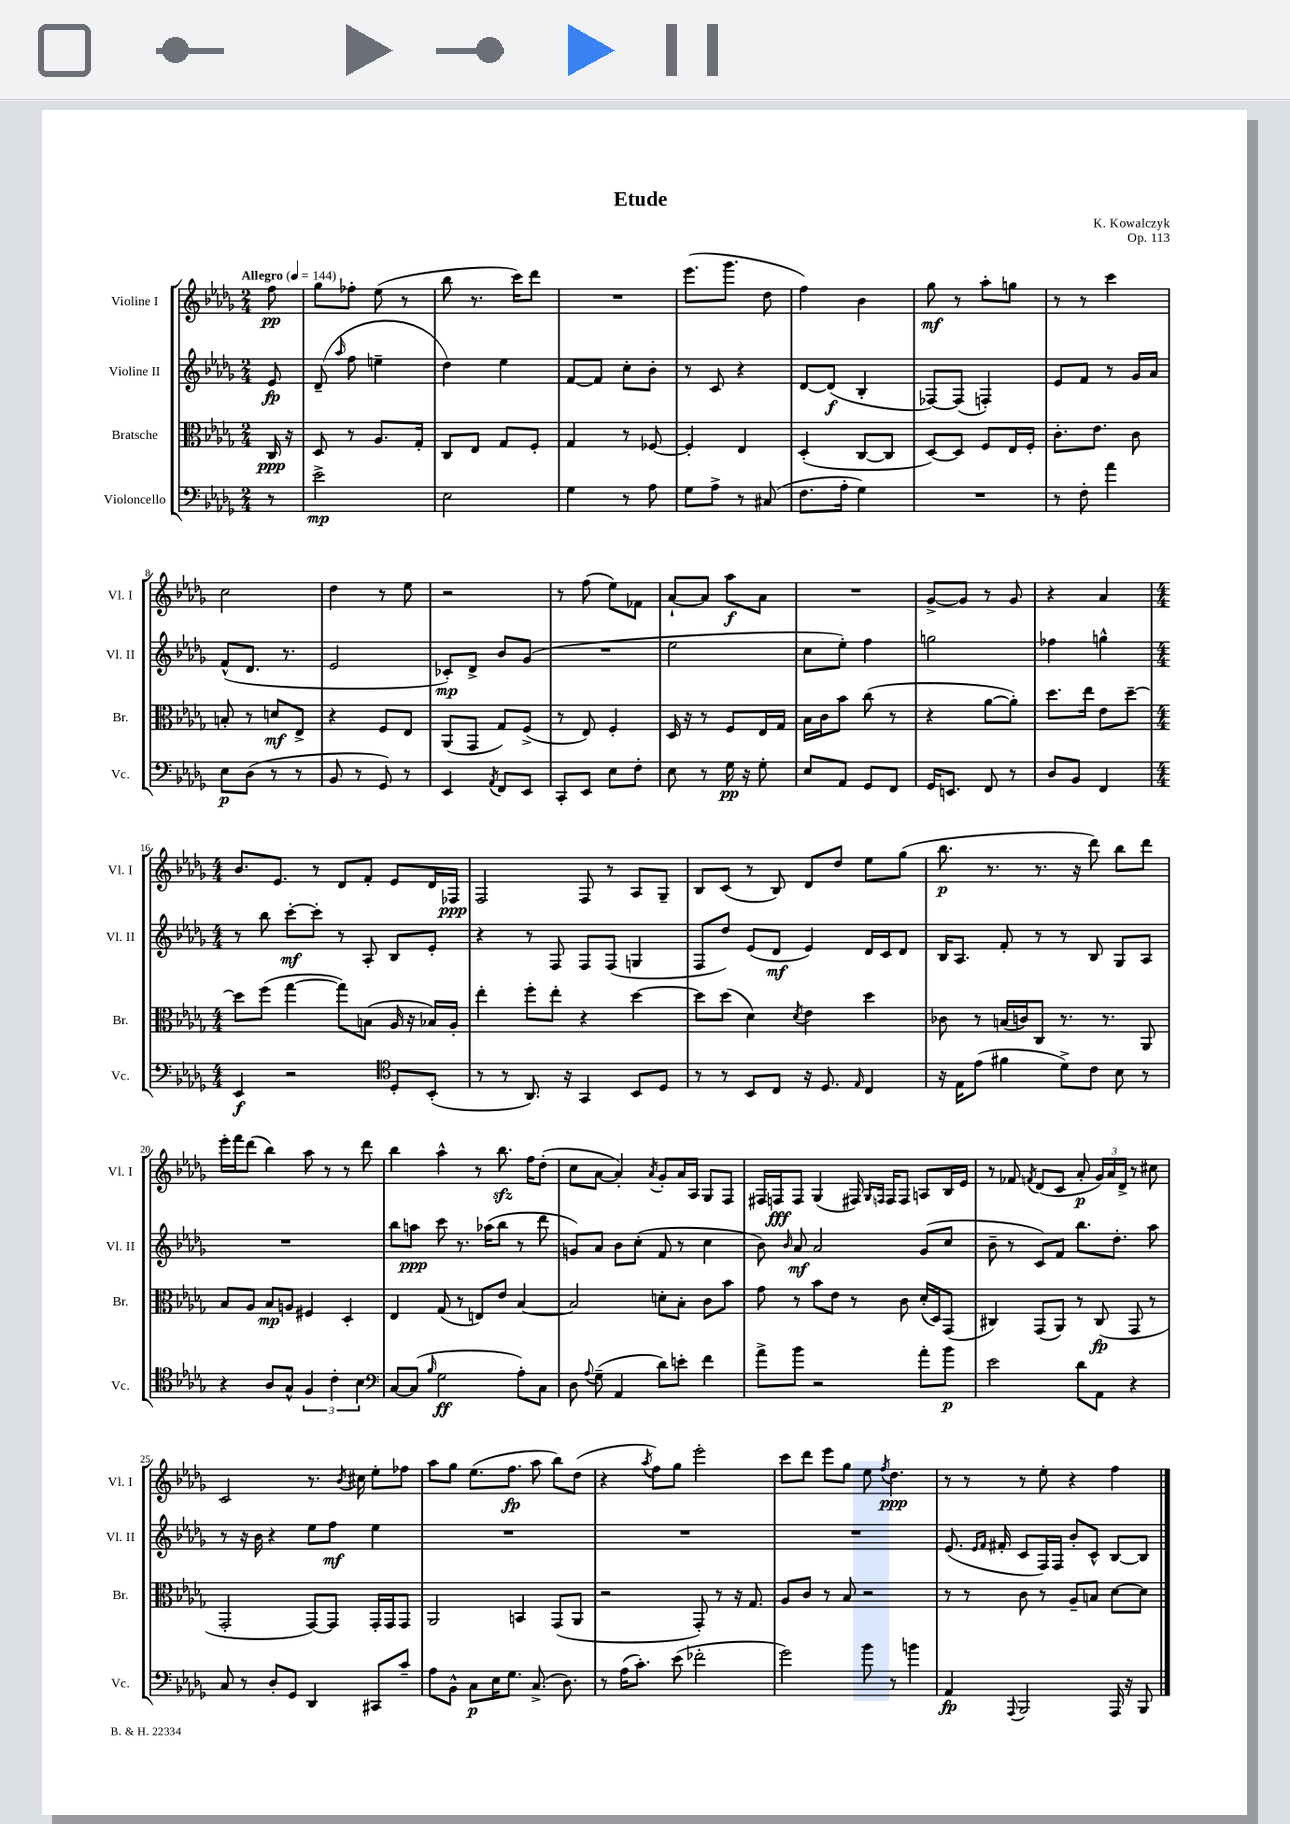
\header { title = "Etude" composer = "K. Kowalczyk" opus = "Op. 113" }
<<
\new StaffGroup <<
\new Staff = "s0" \with { instrumentName = "Violine I" shortInstrumentName = "Vl. I" } {
    \clef treble \key des \major \numericTimeSignature \time 2/4 \partial 8 \tempo "Allegro" 4 = 144
    \autoBeamOff f''8\pp |
    ges''8[ fes''8]-. ees''8( r8 |
    bes''8 r8. c'''16[) des'''8] |
    R2 |
    ees'''8.[( ges'''8.] des''8 |
    f''4) bes'4 |
    ges''8\mf r8 aes''8[-. g''8] |
    r8 r8 c'''4 |
    c''2 |
    des''4 r8 ees''8 |
    r2 |
    r8 f''8( ees''8[) fes'8] |
    aes'8[~-! aes'8] aes''8[\f aes'8] |
    R2 |
    ges'8[~-> ges'8] r8 ges'8 |
    r4 aes'4 |
    \numericTimeSignature \time 4/4 bes'8.[ ees'8.] r8 des'8[ f'8]-. ees'8[ des'16 fes16]\ppp |
    f2 f8 r8 aes8[ ges8]-- |
    bes8[ c'8]( r8 bes8) des'8[ des''8] ees''8[ ges''8]( |
    bes''8.\p r8. r8. r16 des'''8) bes''8[ des'''8] |
    ees'''16[-. f'''16 des'''8]( bes''4) aes''8 r8 r8 des'''8 |
    bes''4 aes''4-^ r8 bes''8.\sfz f''16[ des''8]-.( |
    c''8[ aes'8]~ aes'4-.) \acciaccatura { aes'8 } ges'8[-. aes'16 aes16] ges8[ f8] |
    fis16[ f16\fff f8] ges4( fis16) \grace { ges16[ f16] } f16[ f8] a8[ bes16 ees'16] |
    r8 fes'8 \acciaccatura { f'8 } des'8[( c'8] aes'8-.\p \tuplet 3/2 { ges'16[) aes'16 des'16]-> } r8 cis''8 |
    c'2 r8. \acciaccatura { bes'8 } cis''16 ees''8[-. fes''8] |
    aes''8[ ges''8] ees''8.[( f''8.]\fp aes''8 bes''8[) des''8]( |
    r4 \acciaccatura { aes''8 } f''8[) ges''8] ees'''2-. |
    c'''8[ des'''8] ees'''8[ ges''8] ees''8 \acciaccatura { f''8 } des''4.\ppp |
    r8 r8 r8 ees''8-. r4 f''4 \bar "|." |
}
\new Staff = "s1" \with { instrumentName = "Violine II" shortInstrumentName = "Vl. II" } {
    \clef treble \key des \major \numericTimeSignature \time 2/4 \partial 8
    \autoBeamOff ees'8\fp |
    des'8--( \grace { aes''16 } f''8 e''4-- |
    des''4) ees''4 |
    f'8[~ f'8] c''8[-. bes'8]-. |
    r8 c'8 r4 |
    des'8[~ des'8]\f( bes4-. |
    fes8[~) fes8]( f4-.) |
    ees'8[ f'8] r8 ges'16[ aes'16] |
    f'8[-^( des'8.] r8. |
    ees'2 |
    ces'8[-.\mp) des'8]-> bes'8[ ges'8]( |
    R2 |
    ees''2 |
    c''8[ ees''8]-.) f''4 |
    g''2 |
    fes''4 g''4-^ |
    \numericTimeSignature \time 4/4 r8 bes''8 c'''8[~-.\mf c'''8]-. r8 aes8-. bes8[ ees'8]-. |
    r4 r8 f8 f8[ f8]( g4 |
    f8[ des''8]) ees'8[( des'8]\mf ees'4) des'16[ c'16 des'8] |
    bes16[ aes8.] f'8-. r8 r8 bes8 ges8[ aes8] |
    R1 |
    bes''8[ a''8]\ppp c'''8 r8. aes''16[( bes''8] r8 des'''8 |
    g'8[) aes'8] bes'8[ c''8]-.( f'8 r8 c''4 |
    bes'8) \grace { bes'16 } aes'8\mf aes'2 ges'8[( c''8] |
    bes'8-- r8 c'8[) f'8] bes''8.[ des''8.]-. aes''8 |
    r8 r16 bes'16 r4 ees''8[ f''8]\mf ees''4 |
    R1 |
    R1 |
    R1 |
    ees'8.( \grace { ees'16[ f'16] } fis'16-. c'8[ f16) f16] bes'8[-. c'8]-^ bes8[~ bes8] \bar "|." |
}
\new Staff = "s2" \with { instrumentName = "Bratsche" shortInstrumentName = "Br." } {
    \clef alto \key des \major \numericTimeSignature \time 2/4 \partial 8
    \autoBeamOff c16\ppp r16 |
    des8 r8 aes8.[ ges16]-. |
    c8[ ees8] ges8[ f8]-. |
    ges4 r8 fes8~ |
    fes4-. ees4 |
    des4-.( c8[~ c8] |
    des8[~) des8] f8[ ees16 f16]-. |
    c'8.[-. ees'8.] c'8 |
    b8-. r8 d'8[\mf ees8]-> |
    r4 f8[ ees8] |
    aes,8[( ges,8] ges8[) f8]->( |
    r8 ees8) f4-. |
    des16 r16 r8 f8[ ees16 ges16] |
    bes16[ c'16 bes'8] c''8( r8 |
    r4 aes'8[~ aes'8]-.) |
    des''8.[ ees''16] ees'8[ des''8]~-- |
    \numericTimeSignature \time 4/4 des''8[ f''8]( ges''4~ ges''8[) b8]( aes16 r16 bes16[) aes16]-. |
    ees''4-. f''8[-. ees''8]-. r4 des''4~ |
    des''8[ des''8]( des'4) \acciaccatura { des'8 } ees'4 des''4 |
    ces'8 r8 b16[( c'16) c8] r8. r8. aes,8 |
    bes8[ aes8] bes8[\mp a8] fis4 des4-. |
    ees4 ges8( r8 e8[) ees'8] bes4~ |
    bes2 d'8[-. bes8]-. c'8[ bes'8] |
    ges'8 r8 bes'8[ ees'8] r8 c'8 des'16[-.( des16) ges,8]( |
    cis4) ges,8[( aes,8]) r8 cis8\fp( ges,8 r8 |
    ges,2-. ges,8[~) ges,8] ges,16[-. ges,16 ges,8] |
    aes,2 b,4 ges,8[( aes,8] |
    r2 ges,8-.) r8 r16 ges8. |
    aes8[ c'8] r8 bes8 r2 |
    r8 r8 c'8 r8 aes8[-- b8] des'8[~ des'8] \bar "|." |
}
\new Staff = "s3" \with { instrumentName = "Violoncello" shortInstrumentName = "Vc." } {
    \clef bass \key des \major \numericTimeSignature \time 2/4 \partial 8
    \autoBeamOff r8 |
    ees'2->\mp |
    ees2 |
    ges4 r8 aes8 |
    ges8[ aes8]-> r8 cis8( |
    f8.[ aes16]-. ges4) |
    R2 |
    r8 f8-. aes'4 |
    ees8[\p des8]( r8 r8 |
    bes,8 r8 ges,8) r8 |
    ees,4 \acciaccatura { aes,8 } f,8[ ees,8] |
    c,8[-. ees,8] ees8[ f8]-. |
    ees8 r8 ges16\pp r16 ges8-. |
    ees8[ aes,8] ges,8[ f,8] |
    ges,16[ e,8.] f,8 r8 |
    des8[ bes,8] f,4 |
    \numericTimeSignature \time 4/4 ees,4\f r2 \clef tenor des8[-. bes,8]-.( |
    r8 r8 aes,8.) r16 ges,4 bes,8[ des8] |
    r8 r8 bes,8[ c8] r16 des8. \grace { ees16 } c4 |
    r16 ees16[ ees'8]( fis'4 des'8[->) c'8] bes8 r8 |
    r4 aes8[ ges8]-^ \tuplet 3/2 { f4 c'4-. bes4 } |
    \clef bass c8[~ c8]( \grace { bes16 } ges2\ff aes8[-.) c8] |
    des8 \appoggiatura { aes8 } ges8--( aes,4 des'8[) e'8]-. f'4 |
    aes'8[-> bes'8] r2 aes'8[-. bes'8]\p |
    ees'2 des'8[ aes,8] r4 |
    c8 r8 des8[-. ges,8] des,4 cis,8[ c'8]-- |
    aes8[ bes,8]-^ c8[\p ees16 ges8.] c8.->( des8.) |
    r8 aes16[( c'8.]-.) ees'8( fes'2-. |
    ges'2) bes'8 r8 b'4 |
    aes,4\fp \appoggiatura { aes,,8 } bes,,2 aes,,16 r16 bes,,8 \bar "|." |
}
>>
>>
